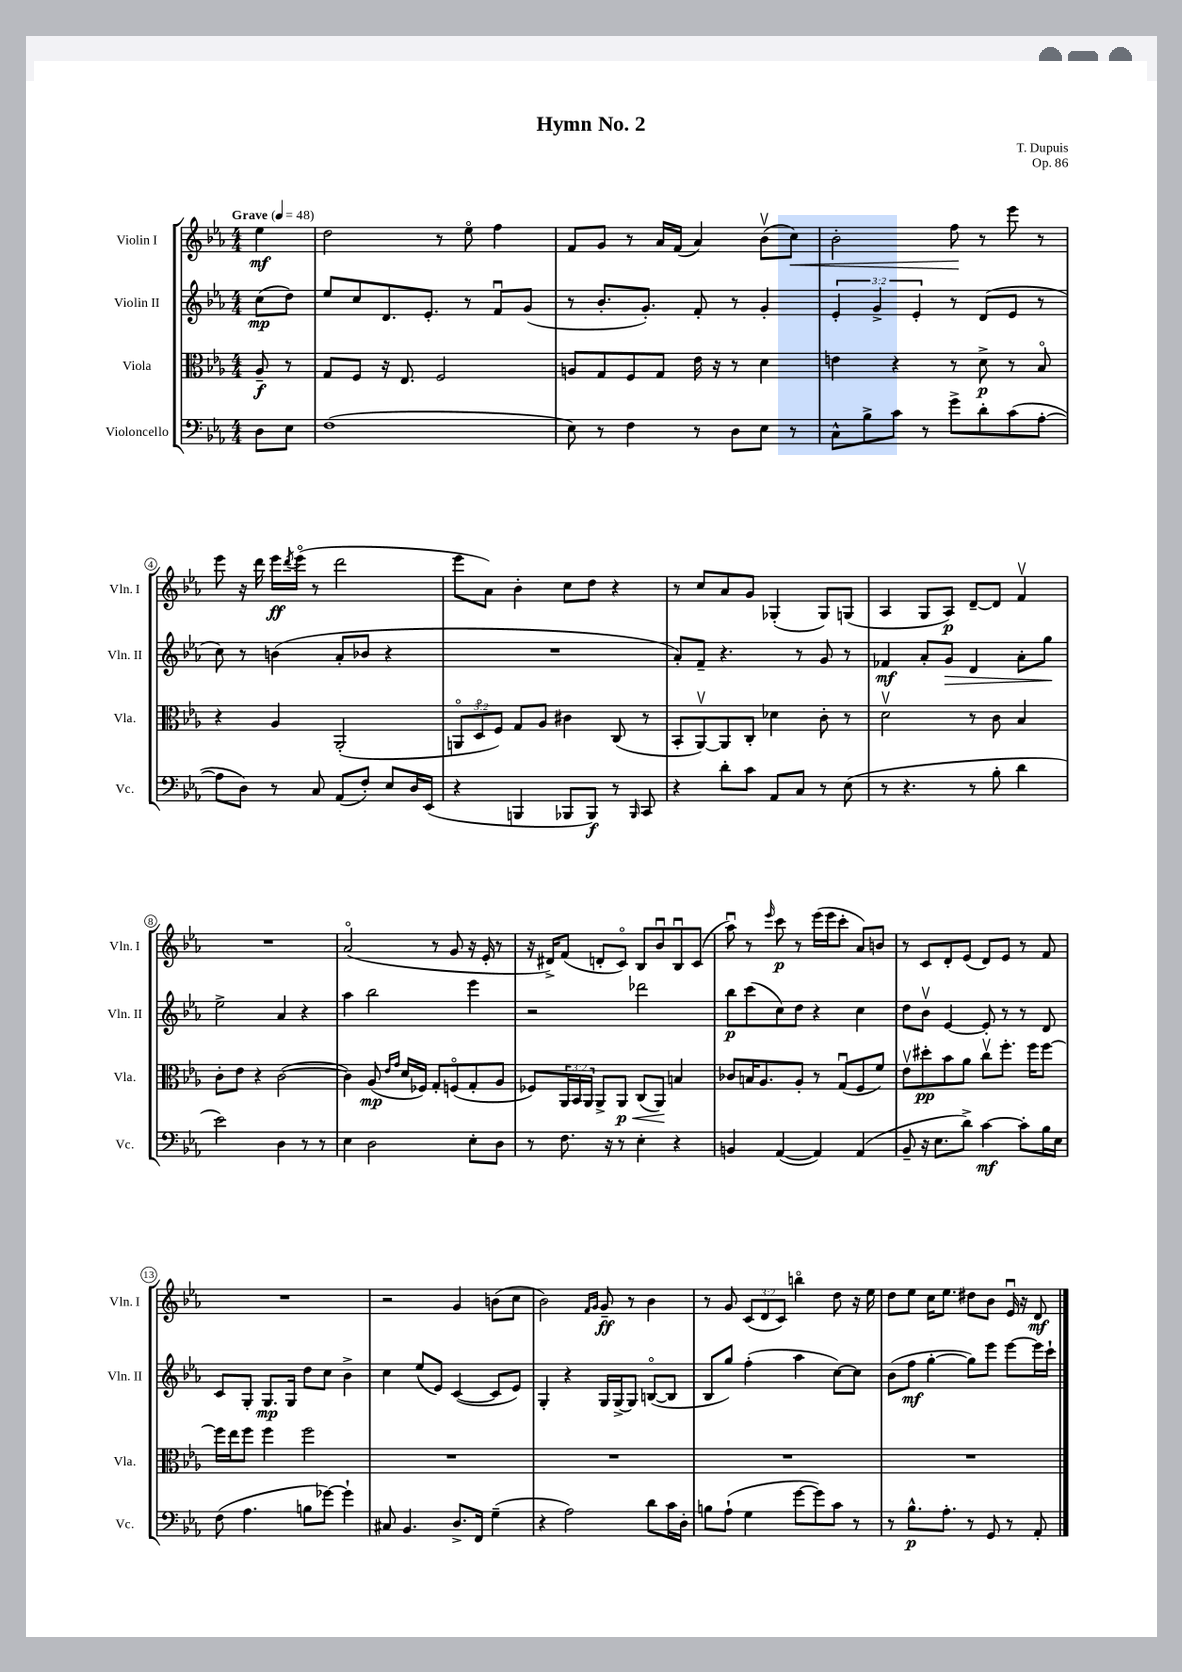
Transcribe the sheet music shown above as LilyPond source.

\header { title = "Hymn No. 2" composer = "T. Dupuis" opus = "Op. 86" }
<<
\new StaffGroup <<
\new Staff = "s0" \with { instrumentName = "Violin I" shortInstrumentName = "Vln. I" } {
    \clef treble \key ees \major \numericTimeSignature \time 4/4 \override Staff.TupletNumber.text = #tuplet-number::calc-fraction-text \partial 4 \tempo "Grave" 4 = 48
    ees''4\mf |
    d''2 r8 ees''8\flageolet f''4 |
    f'8 g'8 r8 aes'16 f'16( aes'4) bes'8\upbow( c''8\<) |
    bes'2-. f''8\! r8 ees'''8 r8 |
    ees'''8 r16 d'''16 ees'''16\ff \acciaccatura { d'''8 } ees'''16\flageolet( r8 d'''2 |
    ees'''8 aes'8) bes'4-. c''8 d''8 r4 |
    r8 c''8 aes'8 g'8 ges4-.( ges8) g8( |
    aes4 g8 aes8\p) d'8~-- d'8 f'4\upbow |
    R1 |
    aes'2\flageolet( r8 g'8 r16 ees'16-. r8 |
    r16 dis'16->) f'8( d'8-. c'8\flageolet) bes8 bes'8\downbow bes8\downbow c'8( |
    aes''8\downbow) r8 \grace { ees'''16 } c'''8\p r8 ees'''16( ees'''16 c'''8-. aes'8) b'8 |
    r8 c'8 d'8-. ees'8( d'8) ees'8 r8 f'8 |
    R1 |
    r2 g'4 b'8( c''8 |
    bes'2) \grace { f'16 g'16 } g'8--\ff r8 bes'4 |
    r8 g'8 \tuplet 3/2 { c'8( d'8 c'8) } b''4\flageolet d''8 r16 ees''16 |
    d''8 ees''8 c''16 ees''8. dis''8 bes'8 ees'16\downbow r16 d'8\mf \bar "|." |
}
\new Staff = "s1" \with { instrumentName = "Violin II" shortInstrumentName = "Vln. II" } {
    \clef treble \key ees \major \numericTimeSignature \time 4/4 \override Staff.TupletNumber.text = #tuplet-number::calc-fraction-text \partial 4
    c''8\mp( d''8) |
    ees''8 c''8 d'8. ees'8.-. r8 f'8\downbow g'8( |
    r8 bes'8.-. g'8.-.) f'8-. r8 g'4-. |
    \tuplet 3/2 { ees'4-. g'4-> ees'4-. } r8 d'8( ees'8 r8 |
    c''8) r8 b'4( aes'8-. bes'8 r4 |
    R1 |
    aes'8-.) f'8-- r4. r8 g'8 r8 |
    fes'4\mf aes'8-. g'8\> d'4 aes'8-. g''8\! |
    ees''2-> aes'4 r4 |
    aes''4 bes''2 ees'''4 |
    r2 des'''2 |
    bes''8\p c'''8( c''8) d''8 r4 c''4 |
    d''8 bes'8\upbow ees'4~ ees'8-. r8 r8 d'8 |
    c'8 g8-. g8.\mp g16 d''8 c''8 bes'4-> |
    c''4 ees''8( ees'8) c'4~( c'8 ees'8) |
    g4-. r4 g16 g16~-> g8 b8~\flageolet( b8 |
    bes8 g''8) f''4-.( aes''4 c''8~) c''8 |
    bes'8( f''8\mf g''4~-. g''8) ees'''8 ees'''8~ ees'''16 c'''16-! \bar "|." |
}
\new Staff = "s2" \with { instrumentName = "Viola" shortInstrumentName = "Vla." } {
    \clef alto \key ees \major \numericTimeSignature \time 4/4 \override Staff.TupletNumber.text = #tuplet-number::calc-fraction-text \partial 4
    aes8--\f r8 |
    g8 f8 r16 ees8. f2 |
    a8 g8 f8 g8 ees'16 r16 r8 d'4 |
    e'4 r4 r8 d'8->\p r8 bes8\flageolet |
    r4 aes4 aes,2-.( |
    \tuplet 3/2 { a,8\flageolet d8\flageolet f8) } g8 aes8 cis'4 c8( r8 |
    bes,8-. aes,8~\upbow) aes,8 c8-. des'4 c'8-. r8 |
    d'2\upbow r8 c'8 bes4 |
    c'8-. ees'8 r4 c'2~( |
    c'4) aes8\mp( \grace { ees'16 g'16 } d'16 fes16) g8-. f8\flageolet( g8-. aes8 |
    fes8) \tuplet 3/2 { aes,16 bes,16 aes,16 } aes,8-> aes,8\p\< c8( aes,8\!) b4 |
    ces'8 b16 aes8. aes8-. r8 g8\downbow( f8 f'8) |
    ees'8\upbow dis''8-.\pp bes'8 aes'8 c''8\upbow f''8.-. f''16 f''8~ |
    f''16 ees''16 f''8 f''4 f''2 |
    R1 |
    R1 |
    R1 |
    R1 \bar "|." |
}
\new Staff = "s3" \with { instrumentName = "Violoncello" shortInstrumentName = "Vc." } {
    \clef bass \key ees \major \numericTimeSignature \time 4/4 \partial 4
    d8 ees8 |
    f1( |
    ees8) r8 f4 r8 d8 ees8 r8 |
    c8-^ bes8-> c'8 r8 g'8-> d'8-. c'8( aes8~-. |
    aes8 d8) r8 c8 aes,8( f8-.) ees8 d16 ees,16( |
    r4 b,,4 bes,,8 bes,,8\f) r8 \grace { bes,,16 } c,8 |
    r4 d'8-. c'8 aes,8 c8 r8 ees8( |
    r8 r4. r8 bes8-. d'4 |
    ees'2) d4 r8 r8 |
    ees4 d2 ees8-. d8 |
    r8 f8. r16 r8 ees4-. r4 |
    b,4 aes,4~( aes,4) aes,4( |
    bes,8-- r16 ees8. d'8->) c'4~\mf c'8-. bes16 ees16 |
    f8( aes4. b8 ges'8~) ges'4-! |
    cis8 bes,4. d8.-> f,16 g4--( |
    r4 aes2) d'8 c'16 d16-. |
    b8 aes8-!( g4 g'8~ g'8) c'8 r8 |
    r8 bes8.-^\p aes8.-. r8 g,8 r8 aes,8-. \bar "|." |
}
>>
>>
\layout { \context { \Score \override BarNumber.stencil = #(make-stencil-circler 0.1 0.3 ly:text-interface::print) } }
